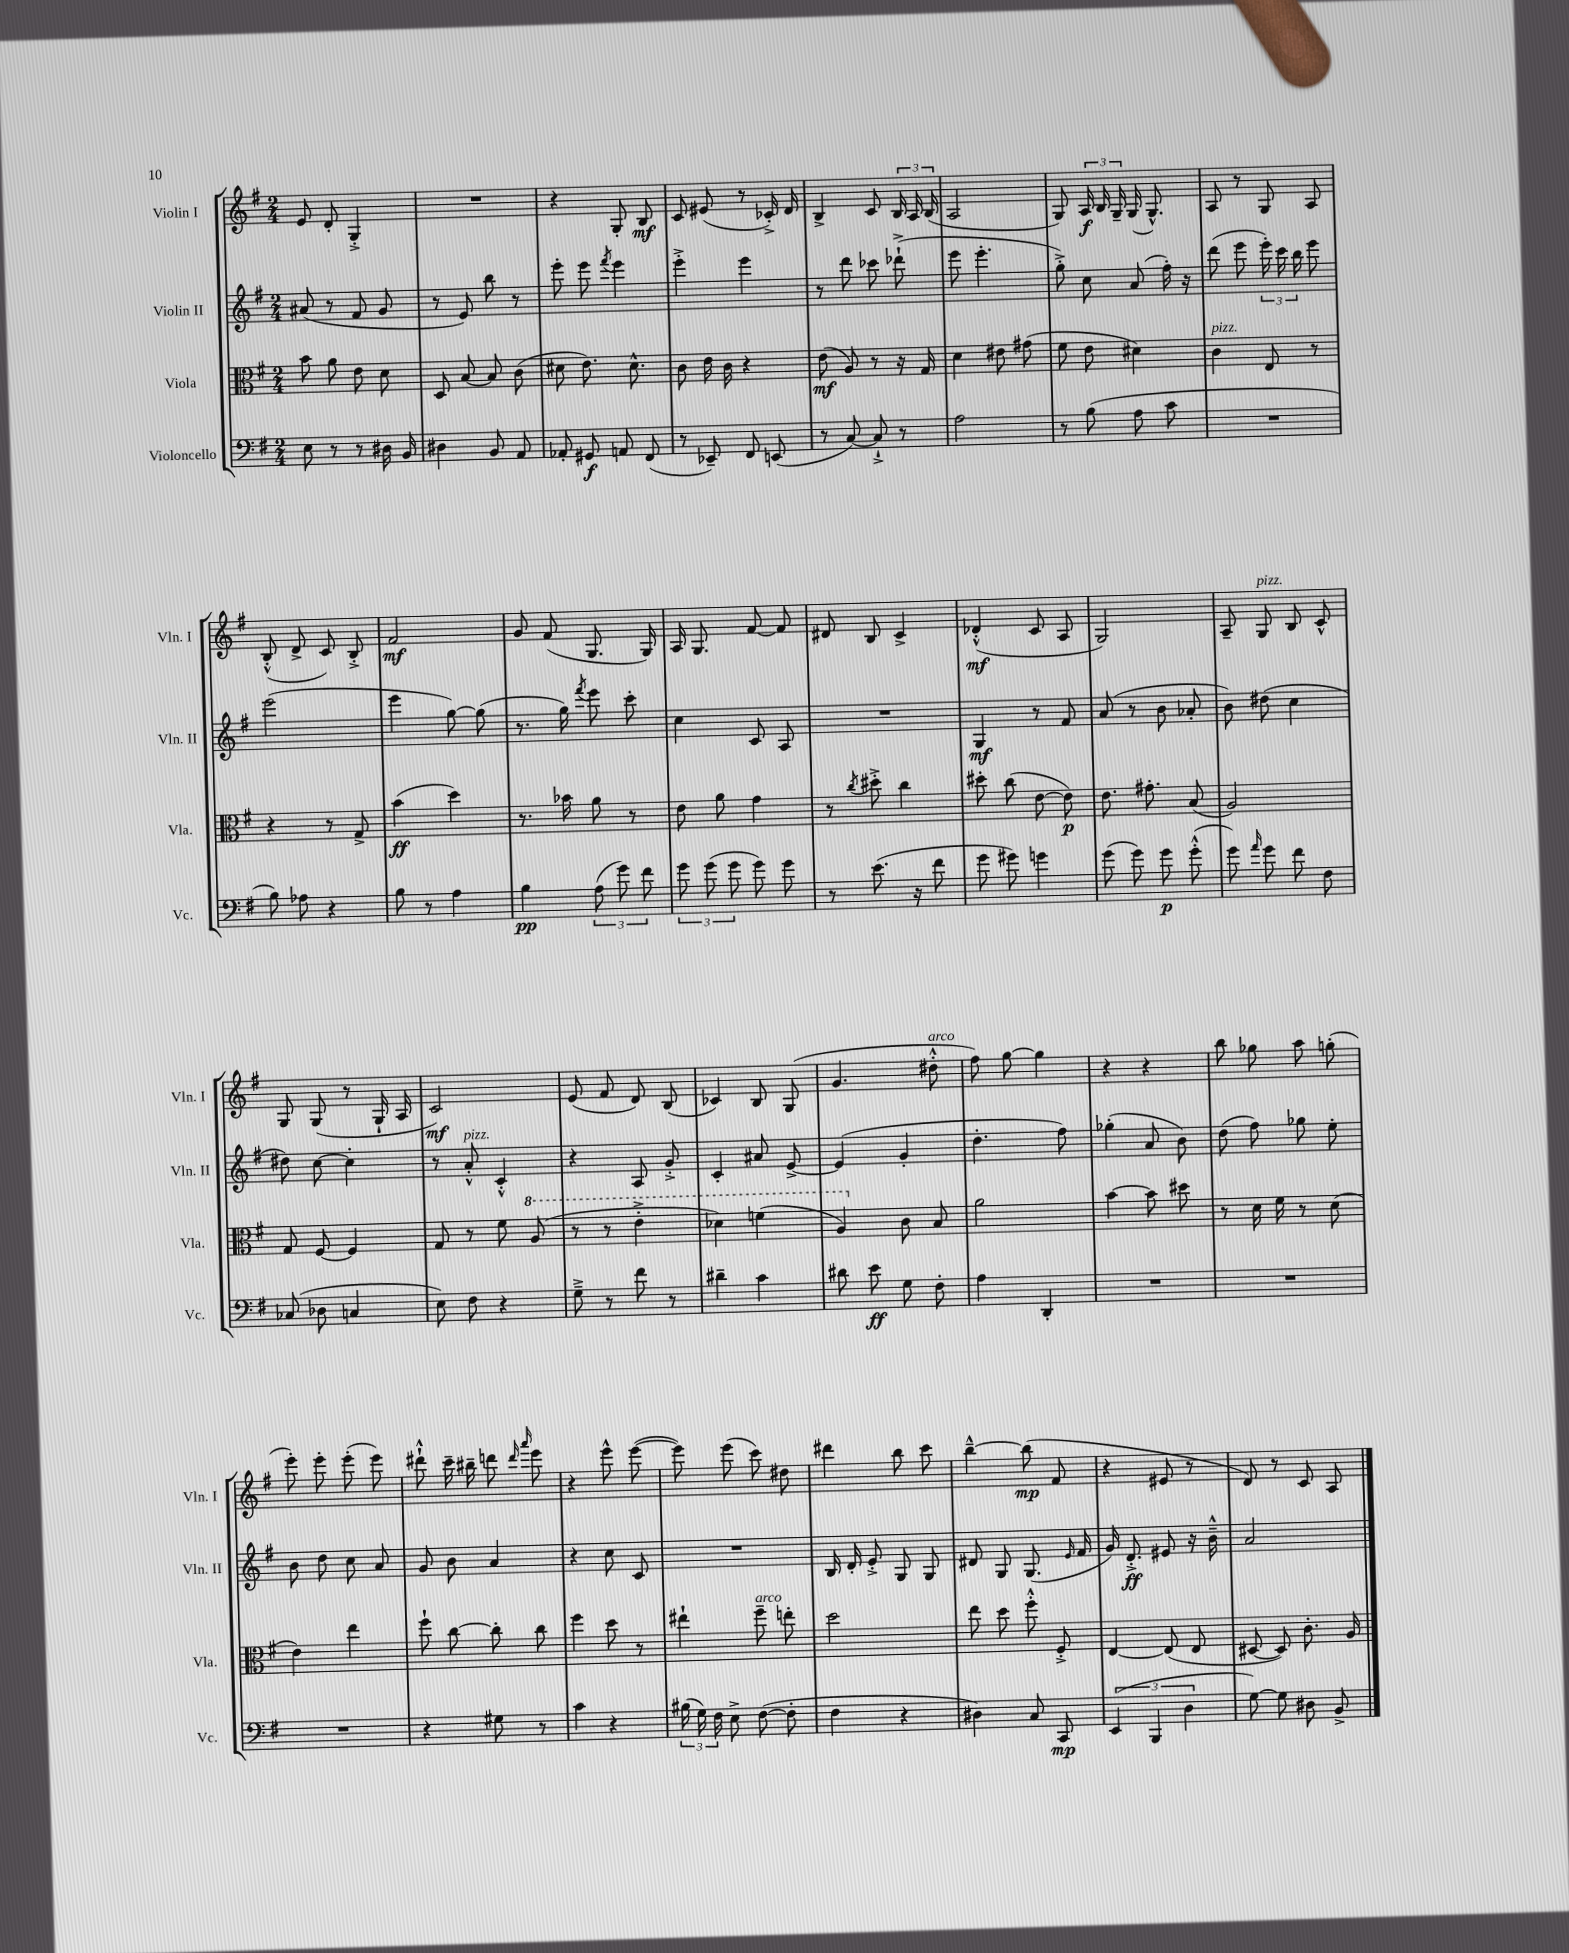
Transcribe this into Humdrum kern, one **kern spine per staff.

**kern	**kern	**kern	**kern
*staff4	*staff3	*staff2	*staff1
*clefF4	*clefC3	*clefG2	*clefG2
*k[f#]	*k[f#]	*k[f#]	*k[f#]
*M2/4	*M2/4	*M2/4	*M2/4
8E	8b	(8a#	8e
8r	8a	8r	8d'
8r	8e	8f#	4G'^
16D#	8d	8g	.
16BB	.	.	.
=	=	=	=
4D#	8D	8r	2r
.	[8B	8e)	.
8BB	8B]	8bb	.
8AA	(8c	8r	.
=	=	=	=
8AA-'	8d#	8eee'	4r
8GG#	8.e)	8eee	.
.	.	8qfff#	.
8AA	.	4eee	8G'
.	8.d#^^	.	.
(8FF#	.	.	8B
=	=	=	=
8r	8c	4eee'^	8c
8EE-~)	16e	.	(8e#
.	16c	.	.
8FF#	4r	4eee	8r
(8EE	.	.	16c-'^)
.	.	.	16d
=	=	=	=
8r	(8e	8r	4B^
[8C)	8A)	8ddd	.
8C`^]	8r	8ccc-	8c
8r	16r	(8ddd-`^	24B
.	.	.	24A
.	16G	.	.
.	.	.	(24B
=	=	=	=
2A	4d	8eee	2A
.	.	4.eee'	.
.	8e#	.	.
.	(8g#	.	.
=	=	=	=
8r	8f#	8gg'^)	8G)
(8B	8e	8cc	24A
.	.	.	24B
.	.	.	24G~
8A	4d#)	(8a	(16G
.	.	.	8.G^^)
8c	.	16ff#')	.
.	.	16r	.
=	=	=	=
2r	4c	(8ddd	8A
.	.	8eee	8r
.	8E	24eee')	8G
.	.	24ccc	.
.	.	24bb	.
.	8r	8eee	8A
=	=	=	=
8B)	4r	(2eee	(8B'^^
8A-	.	.	8d^
4r	8r	.	8c)
.	8G^	.	8B'^
=	=	=	=
8B	(4b	4eee	2f#
8r	.	.	.
4A	4dd)	[8gg)	.
.	.	(8gg]	.
=	=	=	=
4B	8.r	8.r	8g
.	.	.	(8f#
.	16b-	16gg)	.
.	.	8qfff#	.
(12A	8a	8eee	8.G
12g)	.	.	.
.	8r	8ccc'	.
12f#	.	.	.
.	.	.	16G)
=	=	=	=
12g	8e	4cc	16A
.	.	.	8.G
(12g	.	.	.
.	8a	.	.
12g	.	.	.
8g)	4g	8c	[8f#
8g	.	8A	8f#]
=	=	=	=
8r	8r	2r	8d#
.	8qcc	.	.
(8.e	8dd#'^	.	8B
.	4cc	.	4c^
16r	.	.	.
8f#	.	.	.
=	=	=	=
8g	8dd#'	4G	(4d-'^^
8g#)	(8cc	.	.
4g	[8e	8r	8c
.	8e])	8f#	8A
=	=	=	=
(8g	8.e	(8a	2G)
8g)	.	8r	.
.	8.g#'	.	.
8g	.	8b	.
(8g'^^	(8B	8a-'	.
=	=	=	=
8g)	2A)	8b)	8A~
16qqa	.	.	.
8g	.	(8dd#	8G
8f#	.	4cc	8B
8F#	.	.	8c^^
=	=	=	=
(8C-	8G	8dd#)	8G
8D-	[8F#	[8cc	(8G
4C	4F#]	4cc']	8r
.	.	.	16G`
.	.	.	16A
=	=	=	=
8E)	8G	8r	2c)
8F#	8r	8a'^^	.
4r	8f#	4c'^^	.
.	(8a	.	.
=	=	=	=
8G~^	8r	4r	(8e
8r	8r	.	8f#
8f#	4ee'^	8A	8d)
8r	.	8g'^	(8B
=	=	=	=
4d#~	4dd-)	4c'	4c-)
4c	(4ff	8a#	8B
.	.	[8e^	(8G
=	=	=	=
8d#	4a)	(4e]	4.g
8e	.	.	.
8G	8c	4g'	.
8F#'	8B	.	8dd#'^^
=	=	=	=
4A	2a	4.dd'	8ff#)
.	.	.	[8gg
4DD'	.	.	4gg]
.	.	8ff#)	.
=	=	=	=
2r	[4b	(4gg-'	4r
.	8b]	8a	4r
.	8dd#	8b)	.
=	=	=	=
2r	8r	(8dd	8bb
.	16d	8ff#)	8gg-
.	16f#	.	.
.	8r	8gg-	8aa
.	(8d	8ee'	(8gg'
=	=	=	=
2r	4e)	8b	8eee')
.	.	8dd	8eee'
.	4ee	8cc	(8eee'
.	.	8a	8eee)
=	=	=	=
4r	8ff#`	8g	8ddd#`^^
.	[8cc	8b	16ccc~
.	.	.	16bb#~
8G#	8cc']	4a	8ddd
.	.	.	16qqddd
.	.	.	16qqaaa
8r	8cc	.	8eee
=	=	=	=
4c	4ff#	4r	4r
4r	8dd	8cc	8eee^^
.	8r	8c	([8eee
=	=	=	=
(24B#	4ee#`	2r	8eee])
24G)	.	.	.
24F#	.	.	.
8E^	.	.	(8eee
([8F#	8ff#~	.	8ccc)
8F#']	8ee'	.	8dd#
=	=	=	=
4F#	2dd	16B	4ddd#
.	.	16d'	.
.	.	8e'^	.
4r	.	8G	8bb
.	.	8G	8ccc
=	=	=	=
4D#)	8ee	8d#	[4bb~^^
.	8dd	8G	.
8C	8ff#'^^	(8.G	(8bb]
8CC	8F#'^	.	8f#
.	.	16qqe	.
.	.	16f#	.
=	=	=	=
(6EE	[4E	16g)	4r
.	.	8.d'^	.
6BBB	.	.	.
.	(8E]	8e#	8e#
6D	.	.	.
.	8E	16r	8r
.	.	16b~^^	.
=	=	=	=
[8G)	[8D#	2a	8d)
8G]	8D#])	.	8r
8D#	8.c'	.	8c
8BB^	.	.	8A
.	16A	.	.
==	==	==	==
*-	*-	*-	*-
